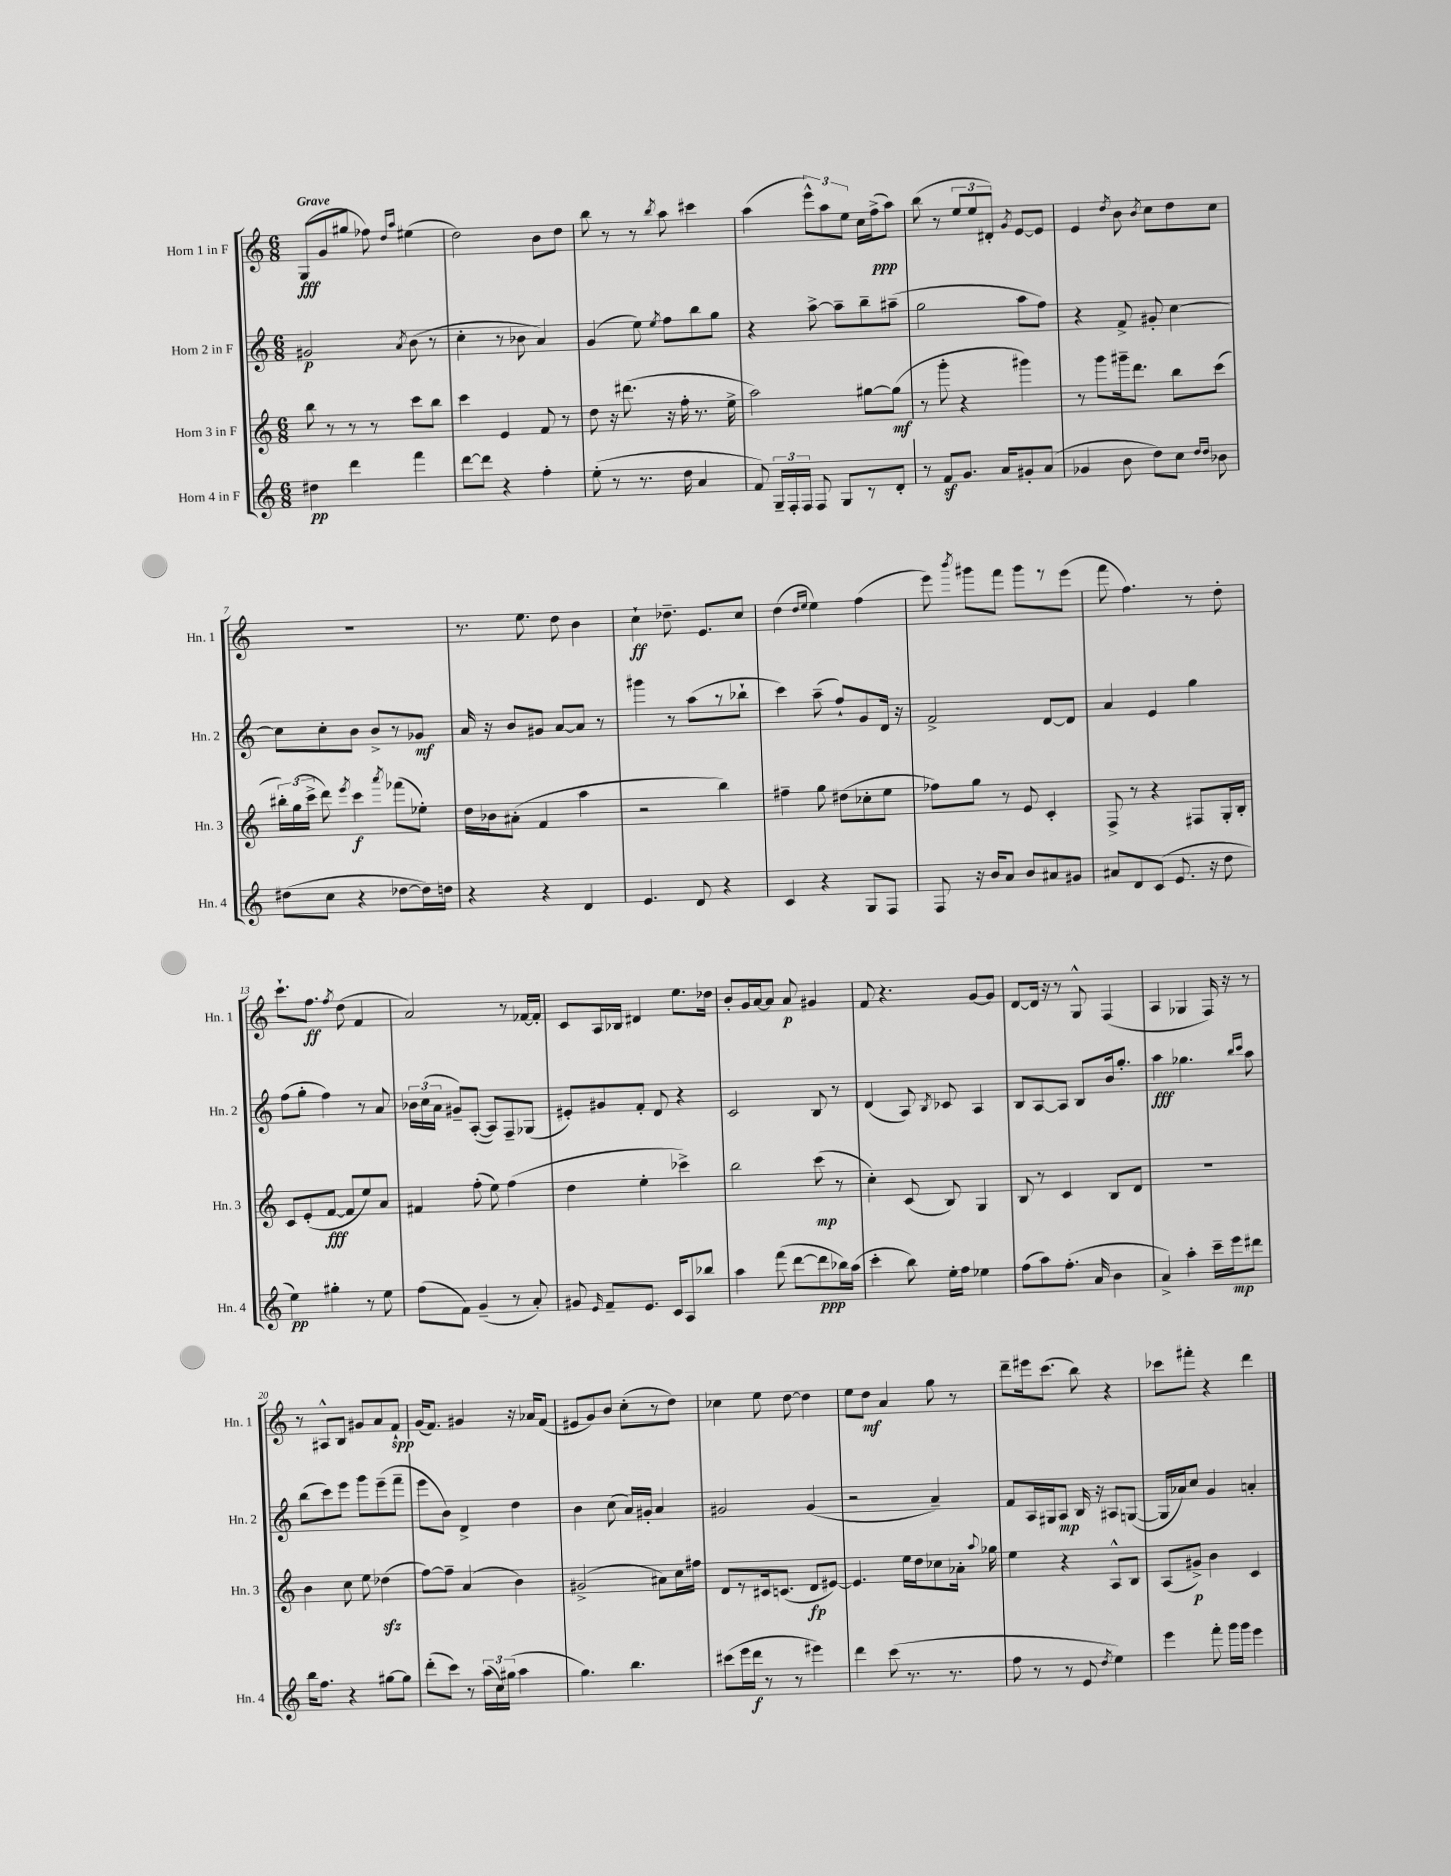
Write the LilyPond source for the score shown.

<<
\new StaffGroup <<
\new Staff = "s0" \with { instrumentName = "Horn 1 in F" shortInstrumentName = "Hn. 1" } {
    \clef treble \key c \major \numericTimeSignature \time 6/8 \tempo "Grave"
    \autoBeamOff g8[\fff( g'8 gis''8] fes''8) \grace { d''16[ a''16] } eis''4( |
    d''2) b'8[ d''8] |
    b''8 r8 r8 \acciaccatura { b''8 } a''8 cis'''4 |
    a''4( \tuplet 3/2 { e'''8[-^) a''8 e''8] } c''16[ f''16->\ppp( a''8]) |
    b''8( r8 \tuplet 3/2 { e''8[ e''8 dis'8]-.) } \acciaccatura { g'8 } e'8[~ e'8] |
    e'4 \acciaccatura { d''8 } b'8 \acciaccatura { b'8 } c''8[ d''8 c''8] |
    R2. |
    r8. e''8. d''8 b'4 |
    c''4-!\ff des''8.-- e'8.[ c''8] |
    d''4( \grace { d''16[ e''16] } e''4) f''4( |
    e'''8) \acciaccatura { b'''8 } gis'''8[ f'''8] gis'''8[ r8 e'''8]( |
    f'''8 f''4.) r8 d''8-. |
    c'''8.[-! f''8.]\ff \acciaccatura { f''8 } d''8( f'4 |
    a'2) r8 fes'16[~ fes'16]-. |
    c'8[ a16 bes16] dis'4 e''8.[ des''16] |
    b'8[-. g'16 a'16~ a'8] a'8\p gis'4 |
    f'8 r4. g'8[~ g'8] |
    d'8[~ d'16] r16 r8 g8-^ f4( |
    a4 ges4 f16) r16 r8 |
    r8 ais8[-^ b8] gis'8[ a'8 f'8]-!\spp |
    g'16[( f'8.]) gis'4 r16 aes'16[ f'8]( |
    eis'8[ g'8) b'8] c''8[-.( r8 d''8]) |
    ces''4 e''8 d''8~ d''4 |
    e''8[ d''8]\mf a'4 g''8 r8 |
    d'''8[-- eis'''16 c'''8.]( b''8) r4 |
    ces'''8[ fis'''8]-. r4 d'''4 \bar "|." |
}
\new Staff = "s1" \with { instrumentName = "Horn 2 in F" shortInstrumentName = "Hn. 2" } {
    \clef treble \key c \major \numericTimeSignature \time 6/8
    \autoBeamOff gis'2\p \acciaccatura { a'8 } b'8( r8 |
    c''4-. r8 bes'8 a'4) |
    g'4( e''8) \acciaccatura { e''8 } f''8[ b''8 g''8] |
    r4 a''8~-> a''8[-- b''8-- ais''8]--( |
    g''2 a''8[ f''8]) |
    r4 f'8-> gis'8-. c''4~ |
    c''8[ c''8-. b'8] b'8[-> r8 ges'8]\mf |
    a'16 r16 b'8[ gis'8] a'8[~ a'8] r8 |
    gis'''4 r8 a''8[( r8 bes''8]-! |
    c'''4) a''8--( f''8[-!) g'8 d'16] r16 |
    f'2-> d'8[~ d'8] |
    a'4 e'4 g''4 |
    f''8[( g''8]-. f''4) r8 a'8 |
    \tuplet 3/2 { bes'16[ c''16( a'16] } gis'8[--) a8]~-.( a8[) f8-- ges8]( |
    eis'8[-.) gis'8 f'8]-. d'8 r4 |
    c'2 b8 r8 |
    d'4( a8) \acciaccatura { b8 } ces'8 a4 |
    b8[ a8~ a8] b8[ b'16 g''8.]-. |
    a''4\fff ges''4. \grace { b''16[ c'''16] } a''8 |
    b''8[( c'''8) e'''8] g'''8[ e'''8--( f'''8]-- |
    e'''8[ b'8]) d'4-> d''4 |
    b'4 c''8( a'16[) gis'16]-. a'4 |
    gis'2 gis'4( |
    r2 a'4--) |
    f'8[ a16 gis16 a8]\mp b16 r16 ais8[ g8]~( |
    g16[ aes'16) c''8] g'4 a'4-. \bar "|." |
}
\new Staff = "s2" \with { instrumentName = "Horn 3 in F" shortInstrumentName = "Hn. 3" } {
    \clef treble \key c \major \numericTimeSignature \time 6/8
    \autoBeamOff b''8 r8 r8 r8 c'''8[ b''8] |
    c'''4 e'4 f'8 r8 |
    d''8 r16 dis'''8.( r16 f''16-. r8. e''16-> |
    a''2) gis''8[~ gis''8]\mf( |
    r8 g'''8-. r4 gis'''4) |
    r8 g'''8[ gis'''16-- d'''8.] b''8[ c'''8]( |
    \tuplet 3/2 { bis''16[-.) g''16( c'''16]-> } d'''8) \acciaccatura { e'''8 } c'''4\f \acciaccatura { a'''8 } fes'''8[( ees''8]-.) |
    d''16[ bes'16 ais'8]-.( f'4 a''4 |
    r2 b''4) |
    fis''4-- g''8 dis''8[( ces''8-. e''8] |
    fes''8[) g''8] r8 e'8 c'4-. |
    f8-> r8 r4 fis8[ g16-. b16]-. |
    c'8[ e'8-.( f'8]~\fff f'8[ e''8) a'8] |
    fis'4 f''8-.( e''8) f''4( |
    d''4 e''4-. ces'''4->) |
    b''2 c'''8\mp( r8 |
    c''4-.) c'8( b8) g4 |
    b8 r8 c'4 b8[ d'8] |
    R2. |
    b'4 c''8 e''8 des''4\sfz( |
    f''8[~) f''8]-- a'4( b'4) |
    gis'2->( ais'8[) c''16 fis''16] |
    d'8[ r8 cis'16 c'8.]( d'8[\fp eis'8]~) |
    eis'4. e''16[ d''16 ces''8 aes'16]-. \appoggiatura { a''8 } ges''16 |
    e''4 r4 a8[-^ b8] |
    a8[( gis'8]->\p) b'4 c'4 \bar "|." |
}
\new Staff = "s3" \with { instrumentName = "Horn 4 in F" shortInstrumentName = "Hn. 4" } {
    \clef treble \key c \major \numericTimeSignature \time 6/8
    \autoBeamOff dis''4\pp d'''4 f'''4 |
    d'''8[~ d'''8] r4 f''4-. |
    e''8-.( r8 r8. d''16 a'4 |
    f'8) \tuplet 3/2 { g16[-- f16-. f16] } f8 g8[ r8 d'8]-. |
    r8 f'8[\sf g'8.] a'16[ gis'8-. a'8]( |
    ges'4 b'8 d''8[) c''8] \grace { d''16[ d''16] } bes'8 |
    dis''8[( c''8] r4 des''8[~ des''16) d''16] |
    r4 r4 d'4 |
    e'4. d'8 r4 |
    c'4 r4 g8[ f8] |
    f8 r16 b'16[ a'8] b'8[ ais'8 gis'8] |
    ais'8[ d'8 c'8]( e'8. r16 d''8 |
    e''4\pp) gis''4-. r8 e''8 |
    f''8[( f'8]) g'4--( r8 a'8-.) |
    gis'8 \grace { e'16 } f'8[-- e'8.] c'16[ a8 bes''8] |
    a''4 f'''8( d'''8[~ d'''8\ppp bes''16) a''16]( |
    c'''4-. b''8) e''16[-. f''16] ees''4 |
    f''8[( a''8) f''8.]-.( a'16 b'4 |
    a'4->) a''4-. c'''16[-- e'''16\mp dis'''8] |
    b''16[ f''8.] r4 gis''8[~ gis''8] |
    d'''8[-.( c'''8]) r8 \tuplet 3/2 { a''16[( c''16) gis''16]( } a''4 |
    g''4.) b''4. |
    cis'''8[( e'''16 d'''16]\f r8 r8 eis'''4) |
    d'''4 c'''8( r8. r8. |
    f''8 r8 r8 e'8 \acciaccatura { d''8 } e''4) |
    e'''4 f'''8-. g'''16[ g'''16] e'''4 \bar "|." |
}
>>
>>
